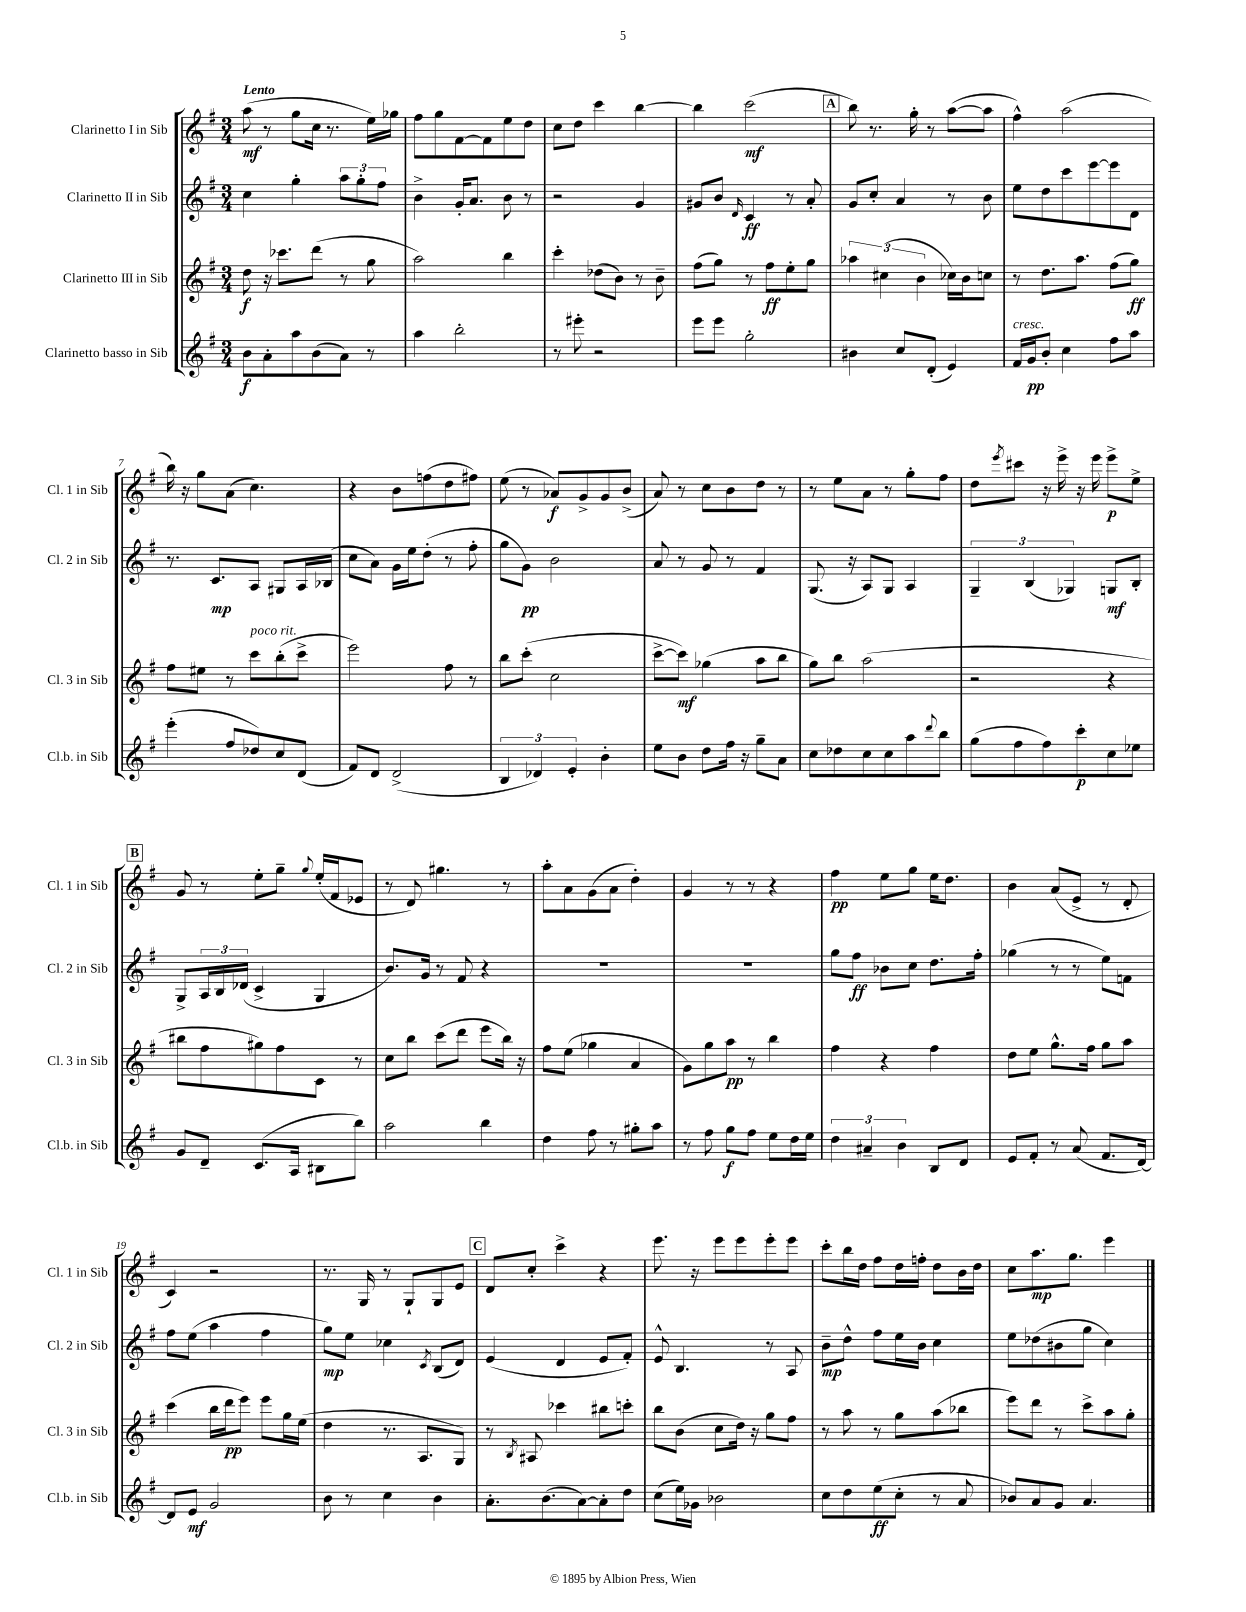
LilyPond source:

<<
\new StaffGroup <<
\new Staff = "s0" \with { instrumentName = "Clarinetto I in Sib" shortInstrumentName = "Cl. 1 in Sib" } {
    \clef treble \key g \major \numericTimeSignature \time 3/4 \tempo "Lento"
    a''8\mf( r8 g''8 c''16 r8. e''16) ges''16 |
    fis''8 g''8 fis'8~ fis'8 e''8 d''8 |
    c''8 d''8 c'''4 b''4~ |
    b''4 c'''2\mf( |
    \mark \markup { \box "A" } b''8) r8. g''16-. r8 a''8~( a''8 |
    fis''4-^) a''2( |
    b''16) r16 g''8 a'8( c''4.) |
    r4 b'8 f''8( d''8 fis''8) |
    e''8( r8 aes'8\f) g'8-> g'8 b'8->( |
    a'8) r8 c''8 b'8 d''8 r8 |
    r8 e''8 a'8 r8 g''8-. fis''8 |
    d''8 \acciaccatura { e'''8 } cis'''8 r16 e'''16-> r16 e'''16 e'''8->\p e''8-> |
    \mark \markup { \box "B" } g'8 r8 e''8-. g''8-- \appoggiatura { g''8 } e''16-.( fis'16 ees'8 |
    r8 d'8) gis''4. r8 |
    a''8-. a'8 g'8( a'8 d''4-.) |
    g'4 r8 r8 r4 |
    fis''4\pp e''8 g''8 e''16 d''8. |
    b'4 a'8( e'8-> r8 d'8-. |
    c'4) r2 |
    r8. g16 r8 g8-! g8 e'8 |
    \mark \markup { \box "C" } d'8 c''8-. c'''4-> r4 |
    e'''8. r16 e'''8 e'''8 e'''8-. e'''8 |
    c'''8-. b''16 d''16 fis''8 d''16 f''16-. d''8 b'16 d''16 |
    c''8 a''8.\mp g''8. e'''4 \bar "|." |
}
\new Staff = "s1" \with { instrumentName = "Clarinetto II in Sib" shortInstrumentName = "Cl. 2 in Sib" } {
    \clef treble \key g \major \numericTimeSignature \time 3/4
    c''4 g''4-. \tuplet 3/2 { a''8 g''8-. fis''8 } |
    b'4-> g'16-. a'8. b'8 r8 |
    r2 g'4 |
    gis'8 b'8 \grace { d'16 } c'4\ff r8 a'8-. |
    \mark \markup { \box "A" } g'8 c''8-. a'4 r8 b'8 |
    e''8 d''8 c'''8 e'''8~ e'''8 d'8 |
    r8. c'8.\mp a8 gis8 a16 bes16( |
    c''8 a'8) g'16 e''16 d''8-.( r8 fis''8-. |
    g''8 g'8\pp) b'2 |
    a'8 r8 g'8 r8 fis'4 |
    g8.( r16 a8) g8 a4 |
    \tuplet 3/2 { g4-- b4( ges4) } g8\mf b8-. |
    \mark \markup { \box "B" } g8-> \tuplet 3/2 { a16 b16 des'16( } c'4-> g4 |
    b'8.) g'16 r8 fis'8 r4 |
    R2. |
    R2. |
    g''8 fis''8\ff bes'8 c''8 d''8. fis''16-. |
    ges''4( r8 r8 e''8) f'8 |
    fis''8 e''8( a''4 fis''4 |
    g''8\mp) e''8 ces''4 \acciaccatura { c'8 } b8( d'8) |
    \mark \markup { \box "C" } e'4( d'4 e'8 fis'8-.) |
    e'8-^ b4. r8 a8 |
    b'8--\mp d''8-^ fis''8 e''16 b'16 c''4 |
    e''8 des''8( bis'8 g''8 c''4) \bar "|." |
}
\new Staff = "s2" \with { instrumentName = "Clarinetto III in Sib" shortInstrumentName = "Cl. 3 in Sib" } {
    \clef treble \key g \major \numericTimeSignature \time 3/4
    d''8\f r16 ces'''8. d'''8( r8 g''8 |
    a''2) b''4 |
    c'''4-. des''8( b'8) r8 b'8-- |
    fis''8( g''8) r8 fis''8\ff e''8-. g''8 |
    \mark \markup { \box "A" } \tuplet 3/2 { aes''4 cis''4( b'4 } ces''16) b'16 c''8 |
    r8 d''8. a''8. fis''8( g''8\ff) |
    fis''8 eis''8 r8 c'''8^\markup { \italic "poco rit." } b''8-.( c'''8-> |
    e'''2) fis''8 r8 |
    b''8 c'''8-.( c''2 |
    c'''8~-> c'''8\mf) ges''4( a''8 b''8 |
    g''8) b''8 a''2( |
    r2 r4 |
    \mark \markup { \box "B" } bis''8 fis''8 gis''8) fis''8 c'8 r8 |
    c''8 b''8 c'''8( d'''8 e'''8 b''16) r16 |
    fis''8 e''8( ges''4 a'4 |
    g'8) g''8 a''8\pp r8 b''4 |
    fis''4 r4 fis''4 |
    d''8 e''8 g''8.-^ fis''16 g''8 a''8 |
    c'''4( b''16 d'''16\pp e'''8) e'''8 g''16 e''16( |
    d''4 r8. a8. g8) |
    \mark \markup { \box "C" } r8 \acciaccatura { b8 } ais8 ces'''4 bis''8 c'''8-. |
    b''8 b'8( c''8 d''16) r16 g''8 fis''8 |
    r8 a''8 r8 g''8 a''8( bes''8 |
    e'''8) d'''8 r8 c'''8-> a''8 g''8-. \bar "|." |
}
\new Staff = "s3" \with { instrumentName = "Clarinetto basso in Sib" shortInstrumentName = "Cl.b. in Sib" } {
    \clef treble \key g \major \numericTimeSignature \time 3/4
    b'8\f a'8-. a''8 b'8( a'8) r8 |
    a''4 b''2-. |
    r8 eis'''8-. r2 |
    e'''8 e'''8 g''2-. |
    \mark \markup { \box "A" } bis'4 c''8 d'8-.( e'4) |
    fis'16^\markup { \italic "cresc." } g'16\pp b'8-. c''4 fis''8 a''8 |
    e'''4-.( fis''8 des''8) c''8 d'8( |
    fis'8) d'8 d'2->( |
    \tuplet 3/2 { b4 des'4) e'4-. } b'4-. |
    e''8 b'8 d''8 fis''16 r16 g''8-- a'8 |
    c''8 des''8 c''8 c''8 a''8 \appoggiatura { d'''8 } b''8 |
    g''8( fis''8 fis''8) c'''8-.\p c''8 ees''8 |
    \mark \markup { \box "B" } g'8 d'8-- c'8.( a16 bis8 b''8) |
    a''2 b''4 |
    d''4 fis''8 r8 gis''8-. a''8 |
    r8 fis''8 g''8\f fis''8 e''8 d''16 e''16 |
    \tuplet 3/2 { d''4 ais'4-- b'4 } b8 d'8 |
    e'8 fis'8-. r8 a'8( fis'8. d'16~) |
    d'8 e'8\mf g'2 |
    b'8 r8 c''4 b'4 |
    \mark \markup { \box "C" } a'8.-. b'8.( a'8~) a'8-. d''8 |
    c''8( e''16) ges'16 bes'2 |
    c''8 d''8 e''8\ff( c''8-. r8 a'8 |
    bes'8) a'8 g'8 a'4. \bar "|." |
}
>>
>>
